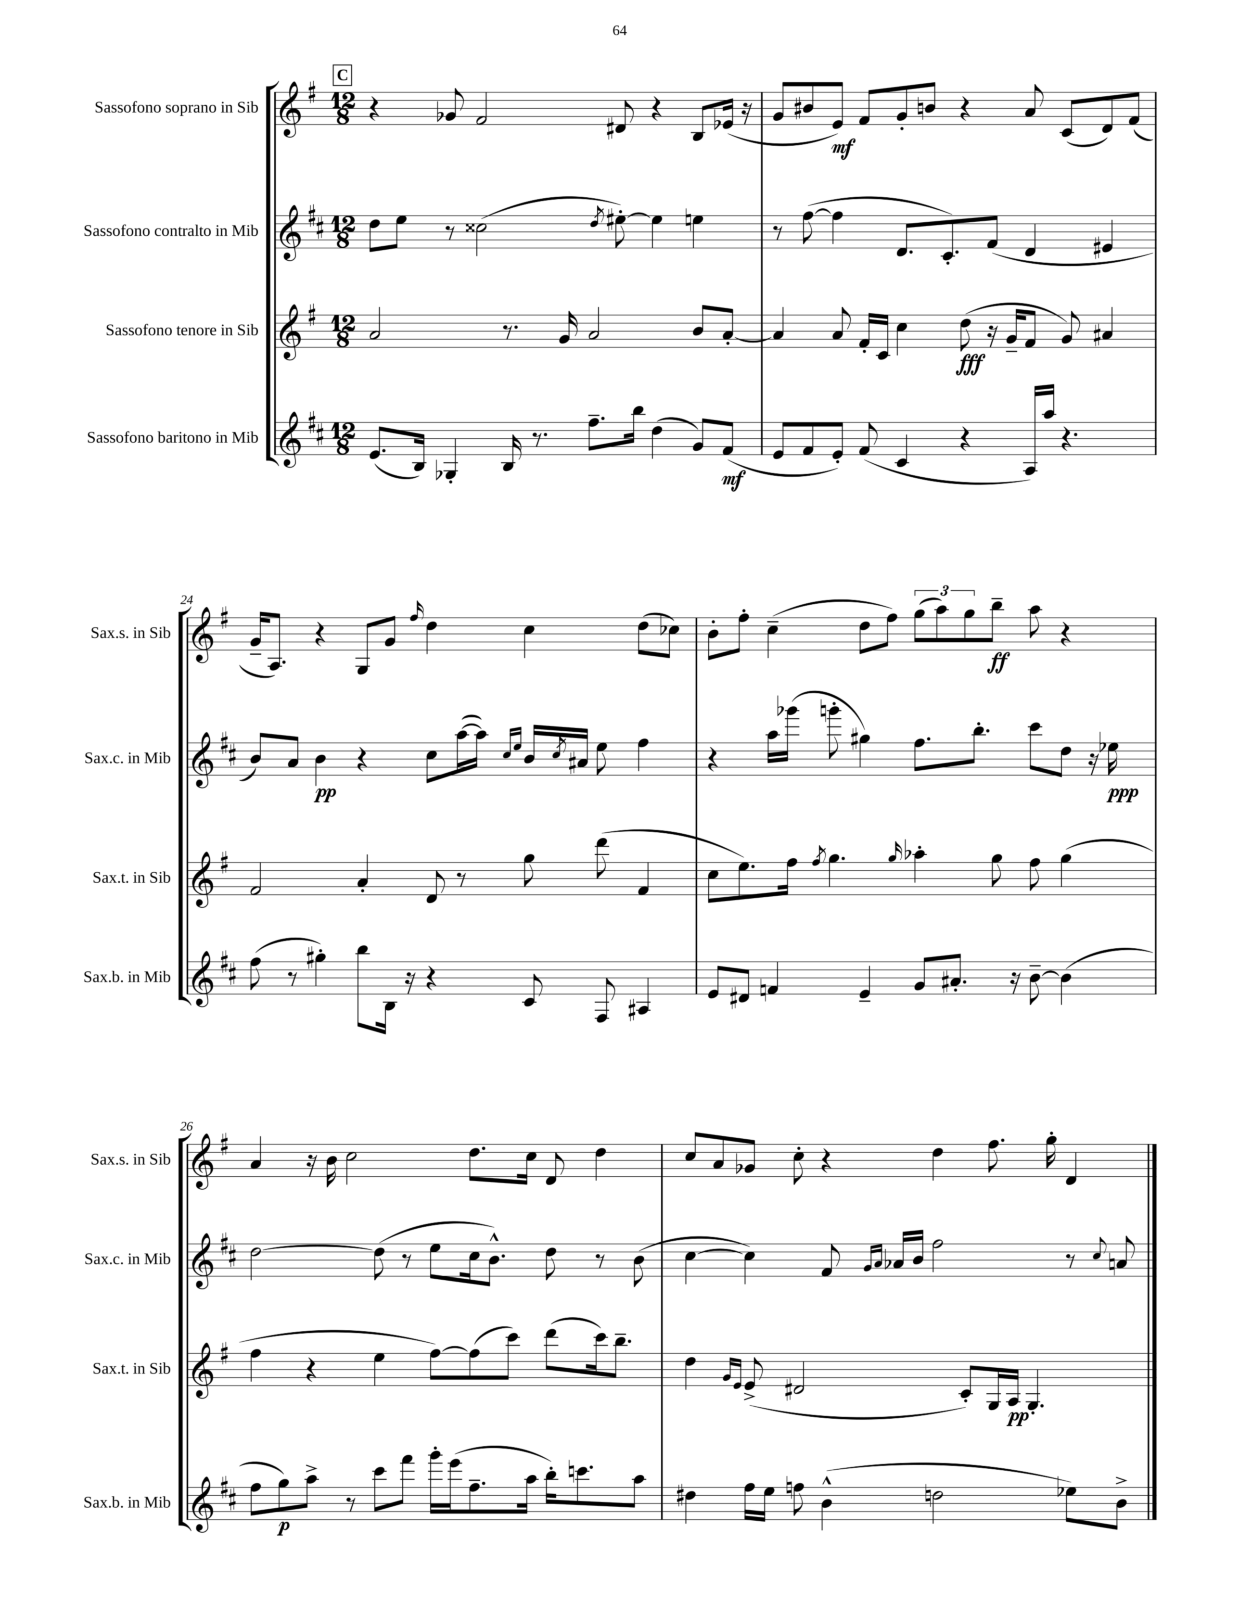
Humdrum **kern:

**kern	**dynam	**kern	**dynam	**kern	**dynam	**kern	**dynam
*part4	*part4	*part3	*part3	*part2	*part2	*part1	*part1
*staff4	*staff4	*staff3	*staff3	*staff2	*staff2	*staff1	*staff1
*I"Sassofono baritono in Mib	*	*I"Sassofono tenore in Sib	*	*I"Sassofono contralto in Mib	*	*I"Sassofono soprano in Sib	*
*I'Sax.b. in Mib	*	*I'Sax.t. in Sib	*	*I'Sax.c. in Mib	*	*I'Sax.s. in Sib	*
*clefG2	*	*clefG2	*	*clefG2	*	*clefG2	*
*k[f#c#]	*	*k[f#]	*	*k[f#c#]	*	*k[f#]	*
*M12/8	*	*M12/8	*	*M12/8	*	*M12/8	*
!!LO:REH:place=s1:t=C
=22	=22	=22	=22	=22	=22	=22	=22
(8.e/L	.	2a/	.	8dd\L	.	4r	.
.	.	.	.	8ee\J	.	.	.
16B/Jk)	.	.	.	.	.	.	.
4G-X'/	.	.	.	8r	.	8g-X/	.
.	.	.	.	(2cc##X\	.	2f#/	.
16B/	.	8.r	.	.	.	.	.
8.r	.	.	.	.	.	.	.
.	.	16g/	.	.	.	.	.
8.ff#~\L	.	2a/	.	.	.	.	.
.	.	.	.	8qdd/	.	.	.
.	.	.	.	[8ee#X'\)	.	8d#X/	.
16bb\Jk	.	.	.	.	.	.	.
(4dd\	.	.	.	4ee#\]	.	4r	.
8g/L)	.	8b/L	.	4een\	.	8B/L	.
(8f#/J	mf	[8a'/J	.	.	.	(16e-X/Jk	.
.	.	.	.	.	.	16r	.
=23	=23	=23	=23	=23	=23	=23	=23
8e/L	.	4a/]	.	8r	.	8g/L	.
8f#/	.	.	.	([8ff#\	.	8b#X/	.
8e'/J)	.	8a/	.	4ff#\]	.	8e/J)	mf
(8f#/	.	16f#'/LL	.	.	.	8f#/L	.
.	.	16c/JJ	.	.	.	.	.
4c#/	.	4cc\	.	8.d/L	.	8g'/	.
.	.	.	.	.	.	8bn/J	.
.	.	.	.	8.c#'/)	.	.	.
4r	.	(8dd\	fff	.	.	4r	.
.	.	16r	.	(8f#/J	.	.	.
.	.	16g~/KL	.	.	.	.	.
16A/LL)	.	8f#/J	.	4d/	.	8a/	.
16aa/JJ	.	.	.	.	.	.	.
4.r	.	8g/)	.	.	.	(8c/L	.
.	.	4a#X/	.	4e#X/	.	8d/)	.
.	.	.	.	.	.	(8f#/J	.
!!LO:LB:g=z
=24	=24	=24	=24	=24	=24	=24	=24
(8ff#\	.	2f#/	.	8b/L)	.	16g~/KL	.
.	.	.	.	.	.	8.A/J)	.
8r	.	.	.	8a/J	.	.	.
4gg#X'\)	.	.	.	4b\	pp	4r	.
8bb\L	.	4a'/	.	4r	.	8G/L	.
16B\Jk	.	.	.	.	.	8g/J	.
16r	.	.	.	.	.	.	.
.	.	.	.	.	.	16qqff#/	.
4r	.	8d/	.	8cc#\L	.	4dd\	.
.	.	8r	.	([16aa\L	.	.	.
.	.	.	.	16aa\JJ])	.	.	.
.	.	.	.	16qqcc#/LL	.	.	.
.	.	.	.	16qqee/JJ	.	.	.
8c#/	.	8gg\	.	16b/LL	.	4cc\	.
.	.	.	.	8qcc#/	.	.	.
.	.	.	.	16a#X/JJ	.	.	.
8F#/	.	(8ddd\	.	8ee\	.	.	.
4A#X/	.	4f#/	.	4ff#\	.	(8dd\L	.
.	.	.	.	.	.	8cc-X\J)	.
=25	=25	=25	=25	=25	=25	=25	=25
8e/L	.	8cc\L	.	4r	.	8b'\L	.
8d#X/J	.	8.ee\)	.	.	.	8ff#'\J	.
4fn/	.	.	.	16aa\LL	.	(4cc~\	.
.	.	16ff#\Jk	.	(16ggg-X\JJ	.	.	.
.	.	8qff#/	.	.	.	.	.
.	.	4.gg\	.	8gggn'\	.	.	.
4e~/	.	.	.	4gg#X\)	.	8dd\L	.
.	.	.	.	.	.	8ff#\J)	.
.	.	16qqgg/	.	.	.	.	.
8g/L	.	4aa-X'\	.	8.ff#\L	.	(12gg\L	.
.	.	.	.	.	.	12aa\)	.
8.a#X'/J	.	.	.	.	.	.	.
.	.	.	.	.	.	12gg\	.
.	.	.	.	8.bb'\J	.	.	.
.	.	8gg\	.	.	.	8bb~\J	ff
16r	.	.	.	.	.	.	.
[8b~\	.	8ff#\	.	8ccc#\L	.	8aa\	.
(4b\]	.	(4gg\	.	8dd\J	.	4r	.
.	.	.	.	16r	.	.	.
.	.	.	.	16ee-X\	ppp	.	.
!!LO:LB:g=z
=26	=26	=26	=26	=26	=26	=26	=26
8ff#\L	.	4ff#\	.	[2dd\	.	4a/	.
8gg\)	p	.	.	.	.	.	.
8aa^\J	.	4r	.	.	.	16r	.
.	.	.	.	.	.	16b\	.
8r	.	.	.	.	.	2cc\	.
8ccc#\L	.	4ee\	.	(8dd\]	.	.	.
8fff#\J	.	.	.	8r	.	.	.
16ggg'\LL	.	[8ff#\L)	.	8ee\L	.	.	.
(16eee\J	.	.	.	.	.	.	.
8.ff#~\	.	(8ff#\]	.	16cc#\k	.	8.dd\L	.
.	.	.	.	8.b^^\J)	.	.	.
.	.	8ccc\J)	.	.	.	.	.
16aa\Jk	.	.	.	.	.	16cc\Jk	.
16bb'\KL)	.	(8ddd\L	.	8dd\	.	8d/	.
8.cccn\	.	.	.	.	.	.	.
.	.	16ccc\k)	.	8r	.	4dd\	.
.	.	8.bb~\J	.	.	.	.	.
8aa\J	.	.	.	(8b\	.	.	.
=27	=27	=27	=27	=27	=27	=27	=27
4dd#X\	.	4dd\	.	[4cc#\	.	8cc/L	.
.	.	.	.	.	.	8a/	.
.	.	16qqg/LL	.	.	.	.	.
.	.	16qqe/JJ	.	.	.	.	.
16ff#\LL	.	(8e^/	.	4cc#\])	.	8g-X/J	.
16ee\JJ	.	.	.	.	.	.	.
8ffn\	.	2d#X/	.	.	.	8cc'\	.
(4b^^\	.	.	.	8f#/	.	4r	.
.	.	.	.	16qqg/LL	.	.	.
.	.	.	.	16qqa/JJ	.	.	.
.	.	.	.	16a-X/LL	.	.	.
.	.	.	.	16b/JJ	.	.	.
2ddn\	.	.	.	2ff#\	.	4dd\	.
.	.	8c'/L)	.	.	.	.	.
.	.	16G/L	.	.	.	8.ff#\	.
.	.	16A/JJ	pp	.	.	.	.
.	.	4.G'/	.	.	.	.	.
.	.	.	.	.	.	16gg'\	.
8ee-X\L)	.	.	.	8r	.	4d/	.
.	.	.	.	8qqcc#/	.	.	.
8b^\J	.	.	.	8an/	.	.	.
==	==	==	==	==	==	==	==
*-	*-	*-	*-	*-	*-	*-	*-
